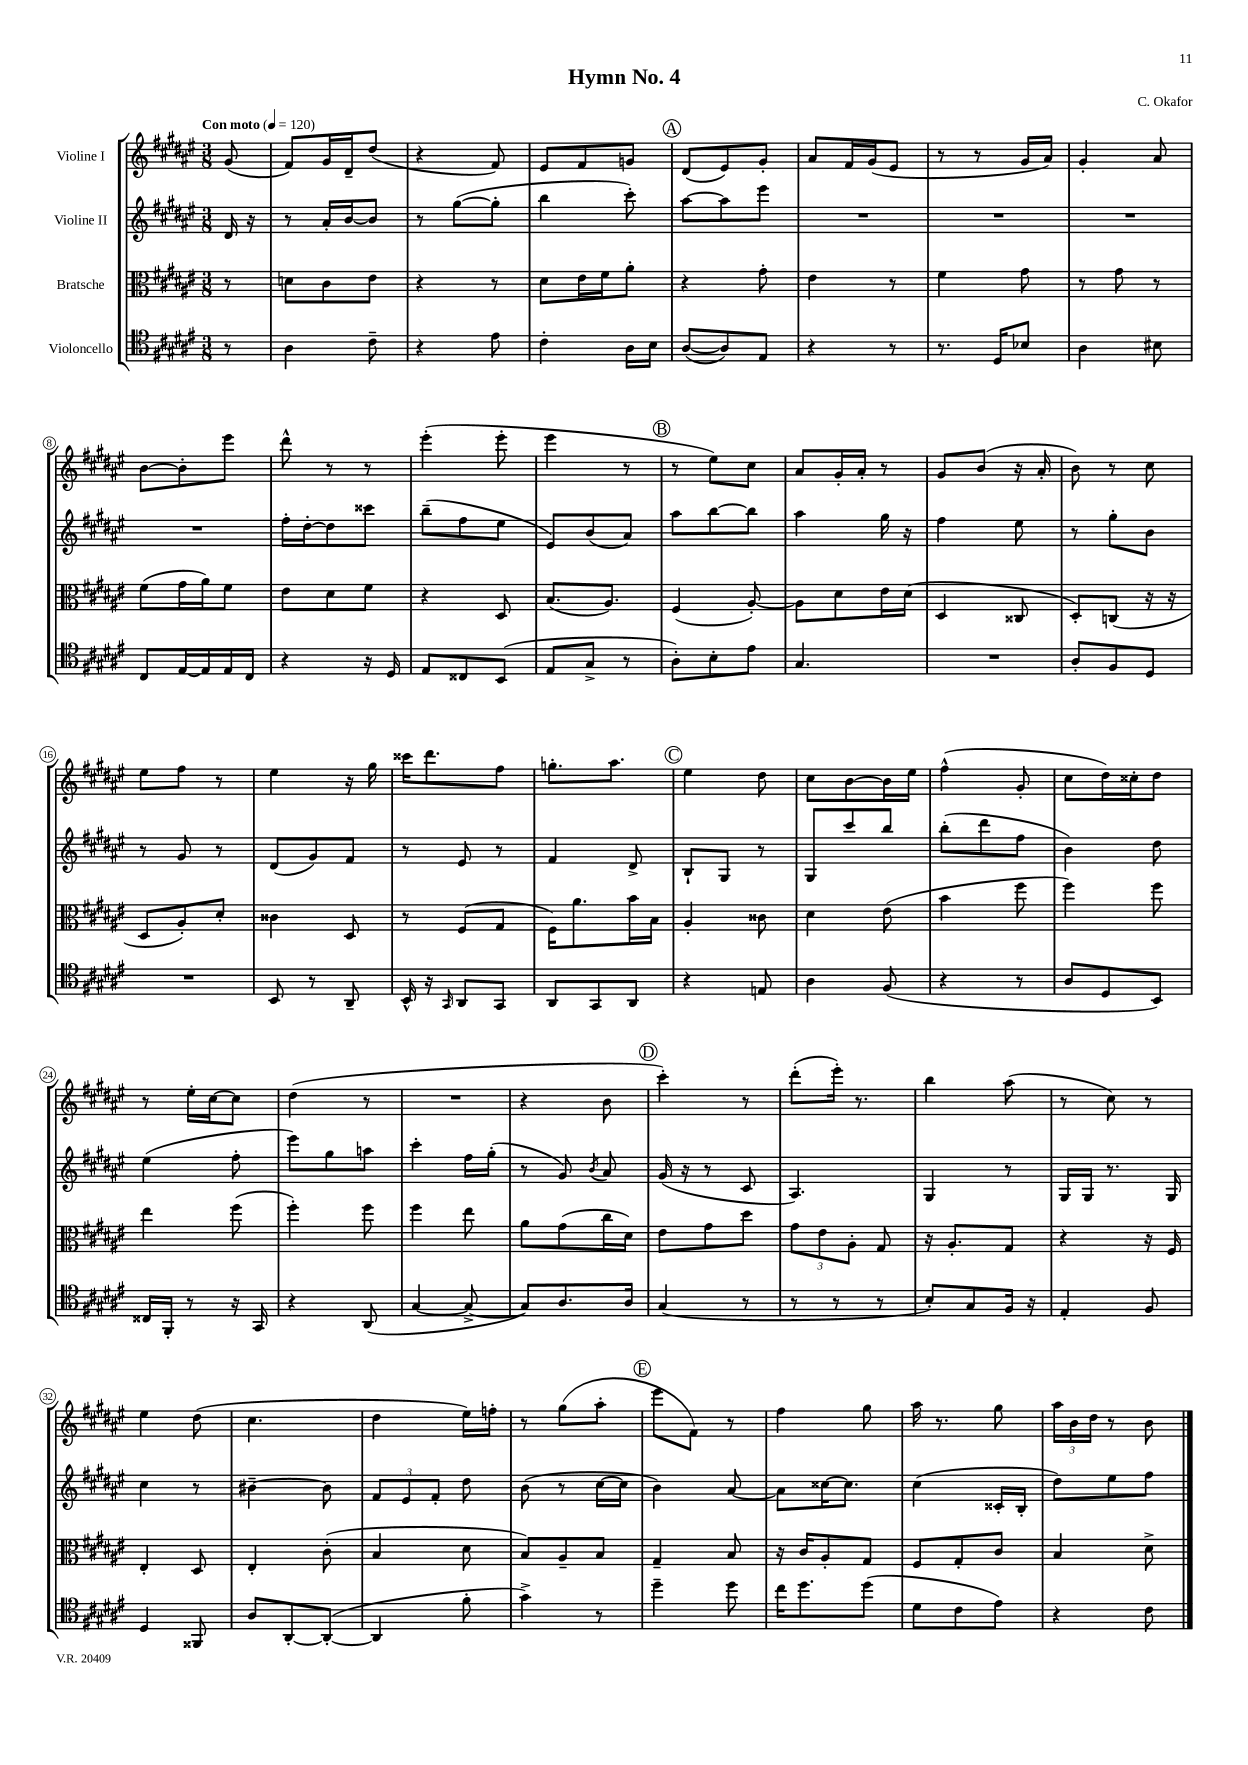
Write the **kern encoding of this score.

**kern	**kern	**kern	**kern
*staff4	*staff3	*staff2	*staff1
*clefC4	*clefC3	*clefG2	*clefG2
*k[f#c#g#d#a#e#]	*k[f#c#g#d#a#e#]	*k[f#c#g#d#a#e#]	*k[f#c#g#d#a#e#]
*M3/8	*M3/8	*M3/8	*M3/8
*MM120	*MM120	*MM120	*MM120
8r	8r	16d#	(8g#
.	.	16r	.
=	=	=	=
4A#	8d	8r	8f#)
.	8c#	16a#'	16g#
.	.	[16b	16d#~
8c#~	8e#	8b]	(8dd#
=	=	=	=
4r	4r	8r	4r
.	.	([8gg#	.
8e#	8r	8gg#']	8f#)
=	=	=	=
4c#'	8d#	4bb	8e#
.	16e#	.	8f#
.	16f#	.	.
16A#	8a#'	8ccc#')	8g
16B	.	.	.
=	=	=	=
([8A#	4r	[8aa#	(8d#
8A#])	.	8aa#]	8e#)
8E#	8g#'	8eee#	8g#'
=	=	=	=
4r	4e#	4.r	8a#
.	.	.	16f#
.	.	.	(16g#
8r	8r	.	8e#
=	=	=	=
8.r	4f#	4.r	8r
.	.	.	8r
16D#	.	.	.
8B-	8g#	.	16g#
.	.	.	16a#)
=	=	=	=
4A#	8r	4.r	4g#'
.	8g#	.	.
8B#	8r	.	8a#
=	=	=	=
8C#	(8f#	4.r	[8b
[16E#	16g#	.	8b']
16E#]	16a#)	.	.
16E#	8f#	.	8eee#
16C#	.	.	.
=	=	=	=
4r	8e#	16ff#'	8ddd#^^
.	.	[16dd#'	.
.	8d#	8dd#]	8r
16r	8f#	8ccc##	8r
16D#	.	.	.
=	=	=	=
8E#	4r	(8bb~	(4eee#'
8C##	.	8ff#	.
(8BB	8D#	8ee#	8eee#'
=	=	=	=
8E#	(8.B	8e#)	4eee#
8G#^	.	(8b	.
.	8.A#)	.	.
8r	.	8a#)	8r
=	=	=	=
8A#')	(4F#	8aa#	8r
8B'	.	[8bb	8ee#)
8e#	[8A#')	8bb]	8cc#
=	=	=	=
4.G#	8A#]	4aa#	8a#
.	8d#	.	16g#'
.	.	.	16a#'
.	16e#	16gg#	8r
.	(16d#	16r	.
=	=	=	=
4.r	4D#	4ff#	8g#
.	.	.	(8b
.	8C##	8ee#	16r
.	.	.	16a#'
=	=	=	=
8A#'	8D#')	8r	8b)
8F#	(8C	8gg#'	8r
8D#	16r	8b	8cc#
.	16r	.	.
=	=	=	=
4.r	8D#	8r	8ee#
.	8A#')	8g#	8ff#
.	8d#'	8r	8r
=	=	=	=
8BB	4c##	(8d#	4ee#
8r	.	8g#)	.
8AA#~	8D#	8f#	16r
.	.	.	16gg#
=	=	=	=
16BB^^	8r	8r	16ccc##
16r	.	.	8.ddd#
16qqGG#	.	.	.
8AA#	(8F#	8e#	.
8GG#	8G#	8r	8ff#
=	=	=	=
8AA#	16F#)	4f#	8.gg'
.	8.a#	.	.
8GG#	.	.	.
.	.	.	8.aa#
8AA#	16b	8d#^	.
.	16B	.	.
=	=	=	=
4r	4A#'	8B`	4ee#
.	.	8G#	.
8E	8c##	8r	8dd#
=	=	=	=
4A#	4d#	8G#	8cc#
.	.	8ccc#	[8b
(8F#	(8e#	8bb	16b]
.	.	.	16ee#
=	=	=	=
4r	4b	(8bb'	(4ff#^^
.	.	8ddd#	.
8r	8ff#	8ff#	8g#'
=	=	=	=
8A#	4ff#)	4b)	8cc#
8D#	.	.	16dd#)
.	.	.	16cc##'
8BB)	8ff#	8dd#	8dd#
=	=	=	=
16C##	4ee#	(4ee#	8r
16FF#'	.	.	.
8r	.	.	16ee#'
.	.	.	[16cc#
16r	(8ff#	8ff#'	8cc#]
16GG#	.	.	.
=	=	=	=
4r	4ff#')	8eee#)	(4dd#
.	.	8gg#	.
(8AA#	8ff#	8aa	8r
=	=	=	=
[4G#	4ff#	4ccc#'	4.r
8G#^_	8ee#	16ff#	.
.	.	(16gg#'	.
=	=	=	=
8G#])	8a#	8r	4r
8.A#	(8g#	8g#)	.
.	.	8qb	.
.	16cc#	8a#	8b
16A#	16d#)	.	.
=	=	=	=
(4G#	8e#	(16g#	4ccc#')
.	.	16r	.
.	8g#	8r	.
8r	8dd#	8c#	8r
=	=	=	=
8r	12g#	4.A#)	(8ddd#'
.	12e#	.	.
8r	.	.	16eee#')
.	12A#'	.	.
.	.	.	8.r
8r	8G#	.	.
=	=	=	=
8B')	16r	4G#	4bb
.	8.A#'	.	.
8G#	.	.	.
16F#	8G#	8r	(8aa#
16r	.	.	.
=	=	=	=
4E#'	4r	16G#	8r
.	.	16G#	.
.	.	8.r	8cc#)
8F#	16r	.	8r
.	16F#	16G#	.
=	=	=	=
4D#	4E#'	4cc#	4ee#
8FF##	8D#	8r	(8dd#
=	=	=	=
8A#	4E#'	[4b#~	4.cc#
[8AA#'	.	.	.
(8AA#'_	(8c#'	8b#]	.
=	=	=	=
4AA#]	4B	12f#	4dd#
.	.	12e#	.
.	.	12f#'	.
8f#'	8d#	8dd#	16ee#)
.	.	.	16ff'
=	=	=	=
4g#^)	8B)	(8b	8r
.	8A#~	8r	(8gg#
8r	8B	[16cc#	8aa#'
.	.	16cc#]	.
=	=	=	=
4dd#~	4G#~	4b)	8eee#
.	.	.	8f#)
8dd#	8B	[8a#	8r
=	=	=	=
16cc#	16r	8a#]	4ff#
8.dd#	16c#	.	.
.	8A#'	[16cc##	.
.	.	8.cc##]	.
(8dd#	8G#	.	8gg#
=	=	=	=
8d#	8F#	(4cc#	16aa#
.	.	.	8.r
8c#	8G#'	.	.
8e#)	8c#	16c##'	8gg#
.	.	16B'	.
=	=	=	=
4r	4B	8dd#)	24aa#
.	.	.	24b
.	.	.	24dd#
.	.	8ee#	8r
8c#	8d#^	8ff#	8b
==	==	==	==
*-	*-	*-	*-
